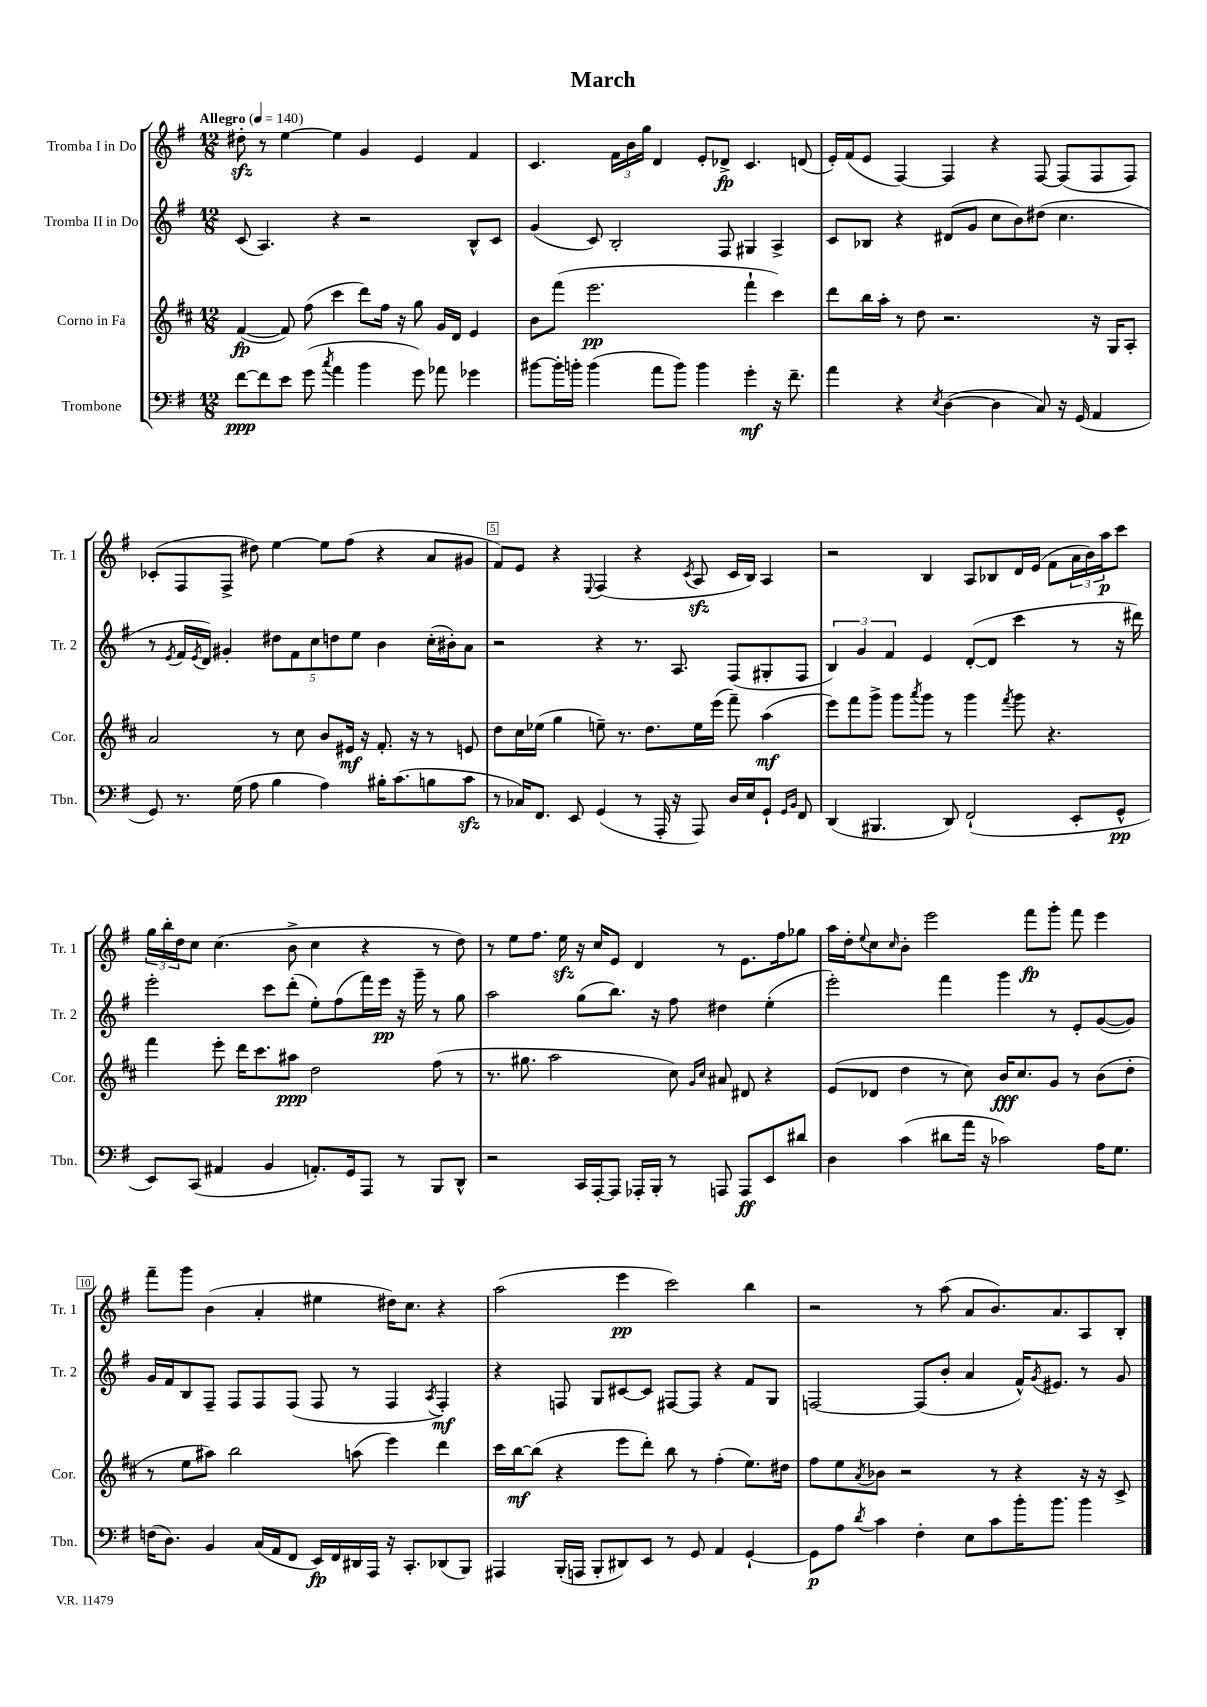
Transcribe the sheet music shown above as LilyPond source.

\header { title = "March" }
<<
\new StaffGroup <<
\new Staff = "s0" \with { instrumentName = "Tromba I in Do" shortInstrumentName = "Tr. 1" } {
    \clef treble \key g \major \numericTimeSignature \time 12/8 \tempo "Allegro" 4 = 140
    dis''8-.\sfz r8 e''4~ e''4 g'4 e'4 fis'4 |
    c'4. \tuplet 3/2 { fis'16 b'16 g''16 } d'4 e'8-. des'8->\fp c'4. d'8( |
    e'16-.) fis'16( e'8 fis4~) fis4 r4 fis8~ fis8( fis8 fis8) |
    ces'8-.( fis8 fis8-> dis''8) e''4~ e''8 fis''8( r4 a'8 gis'8 |
    fis'8) e'8 r4 \appoggiatura { e8 } fis4( r4 \acciaccatura { c'8 } a8\sfz c'16 b16) a4 |
    r2 b4 a8 bes8 d'16 e'16( fis'8 \tuplet 3/2 { a'16 b'16) a''16\p } c'''8 |
    \tuplet 3/2 { g''16 b''16-. d''16 } c''8 c''4.( b'8-> c''4 r4 r8 d''8) |
    r8 e''8 fis''8. e''16\sfz r16 c''16 e'8 d'4 r8 e'8. fis''16 ges''8 |
    a''16 d''16-. \appoggiatura { e''8 } c''8 \grace { c''16 } b'8-. e'''2 fis'''8\fp g'''8-. fis'''8 e'''4 |
    fis'''8-- g'''8 b'4( a'4-. eis''4 dis''16) c''8. r4 |
    a''2( e'''4\pp c'''2) b''4 |
    r2 r8 a''8( a'8 b'8.) a'8. a8 b8-. \bar "|." |
}
\new Staff = "s1" \with { instrumentName = "Tromba II in Do" shortInstrumentName = "Tr. 2" } {
    \clef treble \key g \major \numericTimeSignature \time 12/8
    c'8( a4.) r4 r2 b8-^ c'8 |
    g'4( c'8) b2-. fis8 gis4 a4-> |
    c'8 bes8 r4 dis'8( g'8 c''8 b'8) dis''8( c''4. |
    r8 \acciaccatura { e'8 } fis'16 \acciaccatura { e'8 } d'16) gis'4-. \tuplet 5/4 { dis''8 fis'8 c''8 d''8 e''8 } b'4 c''16-.( bis'16-.) a'8 |
    r2 r4 r8. a8. fis8( gis8-. fis8 |
    \tuplet 3/2 { b4) g'4 fis'4 } e'4 d'8~-.( d'8 c'''4 r8 r16 dis'''16) |
    e'''2-. c'''8 d'''8-.( e''8-.) fis''8( fis'''16) e'''16\pp r16 g'''16-- r8 g''8 |
    a''2 g''8( b''8.) r16 fis''8 dis''4 e''4-.( |
    e'''2-.) fis'''4 g'''4 r8 e'8-. g'8~( g'8) |
    g'16 fis'16 b8 fis8-- fis8 fis8 fis8( fis8 r8 fis4 \acciaccatura { a8 } fis4-.\mf) |
    r4 f8 g8 cis'8~ cis'8 fis8~ fis8 r4 fis'8 g8 |
    f2~ f8( b'8-. a'4 fis'16-^) \acciaccatura { g'8 } eis'8. r8 g'8 \bar "|." |
}
\new Staff = "s2" \with { instrumentName = "Corno in Fa" shortInstrumentName = "Cor." } {
    \clef treble \key d \major \numericTimeSignature \time 12/8
    fis'4~\fp( fis'8) fis''8( cis'''4 d'''8) fis''16 r16 g''8 g'16 d'16 e'4 |
    b'8 fis'''8( e'''2.\pp fis'''4-! cis'''4) |
    d'''8 b''16 a''16-. r8 d''8 r2. r16 g16 a8-. |
    a'2 r8 cis''8 b'8 eis'16\mf r16 fis'8.-. r16 r8 e'8 |
    d''8 cis''16 ees''16( g''4 e''8--) r8. d''8. e''16 e'''16( fis'''8--) a''4\mf( |
    e'''8) fis'''8 g'''8-> g'''8 \acciaccatura { a'''8 } g'''8 r8 g'''4 \acciaccatura { fis'''8 } g'''8 r4. |
    fis'''4 e'''8-. d'''16 cis'''8. ais''8\ppp d''2 fis''8( r8 |
    r8. gis''8. a''2 cis''8) \grace { g'16 cis''16 } ais'8 dis'8 r4 |
    e'8( des'8 d''4 r8 cis''8) b'16\fff cis''8. g'8 r8 b'8( d''8-. |
    r8 e''8 ais''8) b''2 a''8( e'''4) d'''4 |
    cis'''16 b''16~\mf b''8( r4 e'''8 d'''8-.) b''8 r8 fis''4-.( e''8.) dis''16 |
    fis''8 e''8 \acciaccatura { a'8 } bes'8 r2 r8 r4 r16 r16 cis'8-> \bar "|." |
}
\new Staff = "s3" \with { instrumentName = "Trombone" shortInstrumentName = "Tbn." } {
    \clef bass \key g \major \numericTimeSignature \time 12/8
    fis'8~\ppp fis'8 e'8 g'8( \acciaccatura { c''8 } a'4 b'4 g'8) aes'8 ges'4 |
    bis'8~ bis'16-. b'16-. b'4( a'8 b'8) b'4 g'4-.\mf r16 fis'8.-- |
    a'4 r4 \acciaccatura { e8 } d4~( d4 c8) r16 g,16( a,4 |
    g,8) r8. g16( a8 b4 a4) bis16-. c'8.( b8 c'8\sfz |
    r8 ces16) fis,8. e,8 g,4( r8 a,,16-. r16 a,,8) d16 e16 g,8-! \grace { g,16 b,16 } fis,8 |
    d,4( bis,,4. d,8) fis,2-!( e,8-. g,8-^\pp |
    e,8) c,8( ais,4 b,4 a,8.-.) g,16 a,,8 r8 b,,8 d,8-^ |
    r2 c,16 a,,16~-. a,,8 aes,,16-. b,,16-. r8 a,,8 a,,8\ff e,8 dis'8 |
    d4 c'4( dis'8 a'16 r16 ces'2) a16 g8. |
    f16( d8.) b,4 c16( a,16 fis,8 e,16\fp) fis,16 dis,16 a,,16 r16 c,8.-. des,8( b,,8) |
    ais,,4 b,,16-.( a,,16 b,,8-. dis,8) e,8 r8 g,8 a,4 g,4~-! |
    g,8\p a8 \acciaccatura { d'8 } c'4 fis4-. e8 c'8 b'16-. b'8. b'4 \bar "|." |
}
>>
>>
\layout { \context { \Score \override BarNumber.break-visibility = ##(#f #t #t) barNumberVisibility = #(every-nth-bar-number-visible 5) \override BarNumber.stencil = #(make-stencil-boxer 0.1 0.3 ly:text-interface::print) } }
